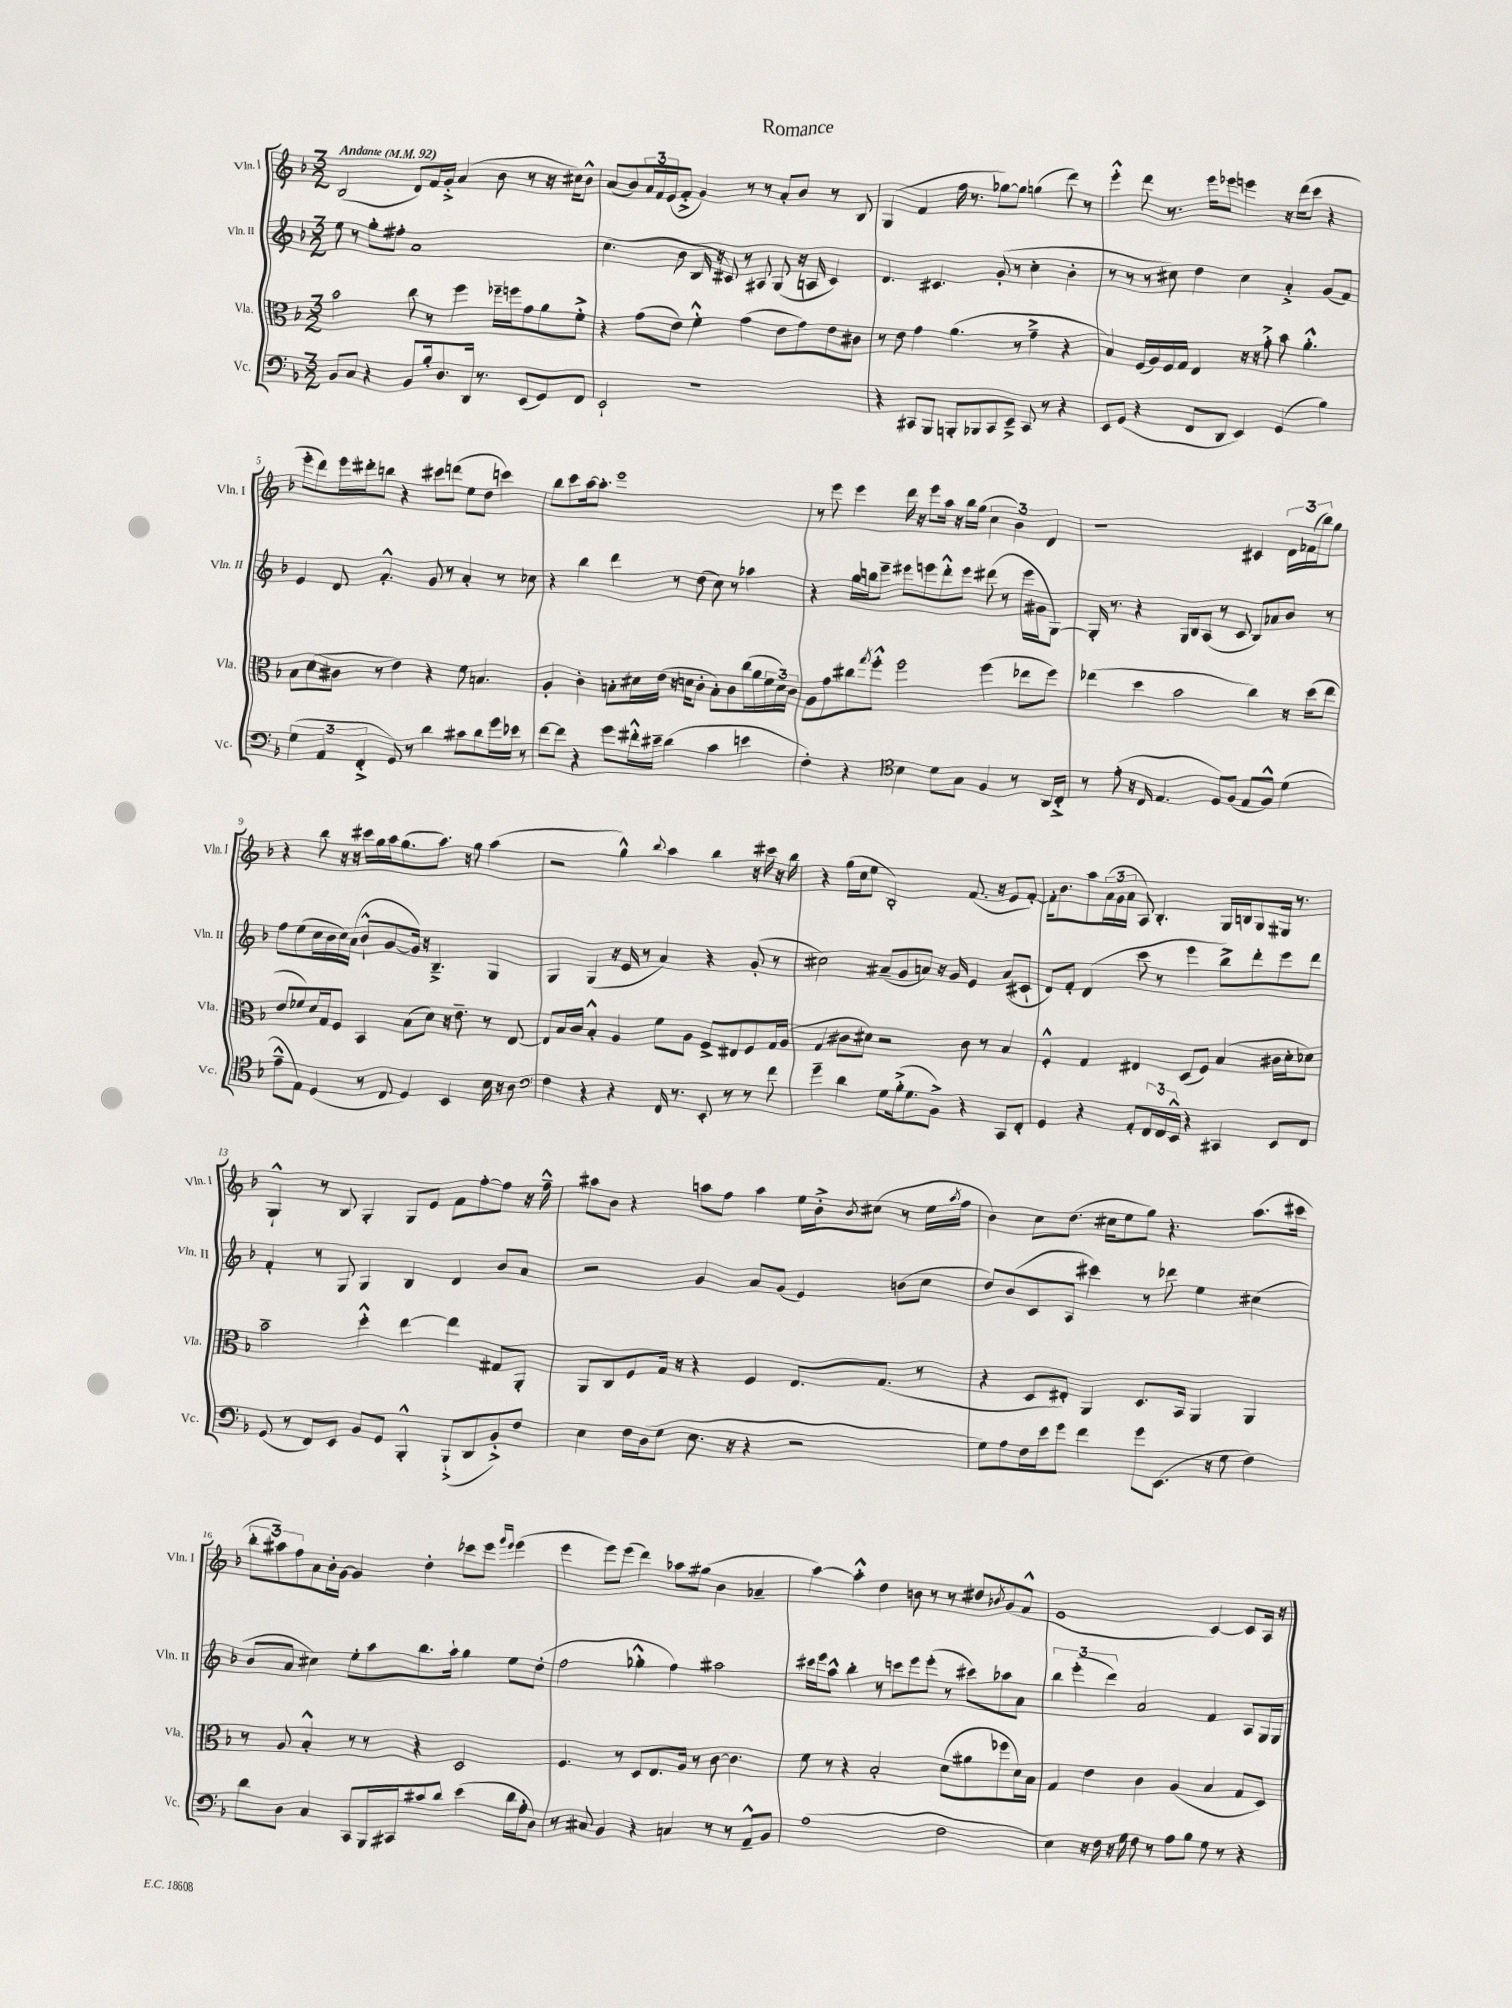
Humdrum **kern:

**kern	**kern	**kern	**kern
*staff4	*staff3	*staff2	*staff1
*clefF4	*clefC3	*clefG2	*clefG2
*k[b-]	*k[b-]	*k[b-]	*k[b-]
*M3/2	*M3/2	*M3/2	*M3/2
*MM92	*MM92	*MM92	*MM92
8BB-	2b-	8ee	(2B-
8C	.	8r	.
4r	.	8gg'	.
.	.	8ff#'	.
8BB-	8cc	1a	8d)
16B-'	8r	.	16f
8.D	.	.	16g'^
.	4ff	.	(4a
16DD	.	.	.
8.r	.	.	.
.	16ff-~	.	8b-
.	16ff	.	.
(8EE	8g	.	8r
8GG)	8a	.	16r
.	.	.	16cc#)
8FF	8f'^	.	8b-^^
=	=	=	=
2EE`	4r	(4.cc	(8a
.	.	.	8b-)
.	(8g	.	24a
.	.	.	24f
.	.	.	(24e
.	8e)	8b-	8f'^
1r	4f'^^	16B-	4g)
.	.	16r	.
.	.	8c#)	.
.	(4g	8r	8r
.	.	8A#	8r
.	8e	(8G	8a'
.	8g)	16r	8b-
.	.	16A	.
.	8e	4c#)	8r
.	8c#	.	8B-
=	=	=	=
4r	8r	4.d	(4G
.	8e	.	.
8CC#	4g	.	4f
8BBB-	.	4.c#	.
8BBB'	(4.a	.	16ff
.	.	.	8.r
8BBB-	.	.	.
8CC#	.	(8g'	[8gg-)
8EE~^	8r	8r	8gg-]
8CC#	4g~^	4cc'	(4gg
8r	.	.	.
4r	4r	4b-'	8ddd)
.	.	.	8r
=	=	=	=
8EE	4B-)	8r	4eee'^^
(8GG	.	8r	.
4r	(16F	8r	8ddd
.	16A)	.	.
.	16F	8cc#)	8.r
.	16G	.	.
8FF	4E	4dd	.
.	.	.	16eee
8DD	.	.	8eee-
4EE)	16r	4cc#	4eee
.	16r	.	.
.	8g'^	.	.
(4GG	8b-	4a'^	16r
.	.	.	(16ddd
.	4.a'^^	.	8ccc
4B-)	.	(8g	4r
.	.	8f)	.
=	=	=	=
(6G	8B-	4e	8eee'
.	(8d	.	8ddd)
6AA	.	.	.
.	8c#	8d	16eee
.	.	.	16ddd#'
6FF'^	.	.	.
.	8r	4.f'^^	8bb
8GG)	4e)	.	4r
8r	.	.	.
4d	4r	8g	8ccc#
.	.	8r	(8ddd
8c#	8f	4a'	8ee
8d	4.B	.	8dd
16g	.	8r	4ccc)
16e-	.	.	.
8r	.	8cc-	.
=	=	=	=
[8f	4A'	4r	8bb-
8f]	.	.	8ccc
4r	4c'	4bb-	[16aa
.	.	.	8.aa']
8g	8B'	4ddd	1eee
16f#'^^	16d#	.	.
16e#~	(16e	.	.
(4d	16r	8r	.
.	16d	.	.
.	8c'	(8dd	.
4c	8B')	8cc)	.
.	8c	8r	.
4e	(16cc	4aa-	.
.	16a	.	.
.	24f	.	.
.	24d)	.	.
.	24c	.	.
=	=	=	=
4F')	8A	4r	8r
.	8g	.	8eee
4r	8cc#	16gg	4eee
.	.	16bb	.
.	8qgg	.	.
.	8ff'^^	8eee~	.
*clefC4	*	*	*
4B-	2ff	8eee#	16ddd
.	.	.	16r
.	.	8eee	8eee
8d	.	8ddd'^^	16aa
.	.	.	16r
8G	.	8eee	16bb-
.	.	.	(16gg
4F	(4ff	(8ddd#	6cc
.	.	8r	.
.	.	.	6b-)
8r	8ee-	16eee	.
.	.	16g#	.
.	.	.	6d
16AA	8ff)	[8G)	.
16C'^	.	.	.
=	=	=	=
8r	(4ee-	16G']	1r
.	.	8.r	.
(8e'	.	.	.
16r	4dd	4r	.
16C	.	.	.
4.E	.	.	.
.	2b-	16G	.
.	.	16B-	.
.	.	(8A	.
8D)	.	8r	.
(8F	.	8c	.
8E	4cc)	8B-)	4c#
8F^^)	.	8a-	.
(4d	16r	8b-	24d
.	.	.	(24f-
.	(16dd	.	.
.	.	.	24bb-)
.	8ee-	8r	8gg
=	=	=	=
8e~^^	8e	8ff	4r
8E)	8f-)	(8ee	.
(4D	16d	16cc	8bb-
.	16G	16b-	.
.	8F	16cc)	16r
.	.	(16a	16r
8r	4BB-	8b-`^^	16ccc#
.	.	.	16gg
8C	.	[8g	16aa
.	.	.	(8.gg
4D)	(8B-	16g])	.
.	.	16r	.
.	8d)	4.B-~^	8.aa)
4BB-	16r	.	.
.	8.e~	.	16r
.	.	.	8gg
16B-	8r	4G	(4aa
16r	.	.	.
8A	[8E	.	.
=	=	=	=
*clefF4	*	*	*
4F	8E]	4G	2r
.	16B-	.	.
.	16c	.	.
4r	4B-'^^	(4G	.
4r	4A	16r	4gg^^)
.	.	16e	.
.	.	8r	.
.	.	.	8qqbb-
16FF	8f	4a)	4aa
8.r	.	.	.
.	8A	.	.
8EE'	8F^	4r	4bb-
8r	8E#	.	.
8r	8F	(8g'	16r
.	.	.	16ccc#
8f	16G	8r	16r
.	(16A	.	16bb-
=	=	=	=
4g~	4G	2cc#)	4r
4d	8c#	.	(16gg
.	.	.	16cc
.	8d#)	.	8ee
8G	2r	(8a#~	2B-')
(16B-'^	.	8g	.
8.G	.	.	.
.	.	8a)	.
8BB-^)	.	16r	.
.	.	16g	.
4r	8c#	4e	(8.f
.	8r	.	.
.	.	.	16r
8CC	4B-	(8a	8e
8FF'	.	8c#`	[8f')
=	=	=	=
4GG	4F'^^	8d)	16f']
.	.	.	8.b-
.	.	8f'	.
4r	4G	(4d	8aa
.	.	.	(24a
.	.	.	24g
.	.	.	24a
8AA'	4E#	8ccc	8A)
24FF	.	8r	4.B-'
24FF	.	.	.
24EE^^	.	.	.
4r	(8D	4eee	.
.	8F)	.	.
4CC#	(4B-	8bb-^)	16G
.	.	.	16B
.	.	8ddd'	8G
8EE	16c#	8eee	16G#
.	16d'	.	8.r
8FF	8d-)	8ddd	.
=	=	=	=
(8GG	2b-~	4f'	4G`^^
8r	.	.	.
8FF)	.	8r	8r
8EE	.	8G	8B-
8BB-	4dd'^^	4G	4G'
8GG	.	.	.
4BBB-'^^	[4ee	4B-	8G
.	.	.	8e
(8BBB-`^	4ee]	4d	8f
8DD	.	.	[8ff'
8BB-'^)	8G#	8b-	8ff]
8F	8AA'	8a	16r
.	.	.	16ff~^^
=	=	=	=
4E	8AA	2r	8aa#
.	8C	.	8b-
16F	8F	.	4r
(16D	.	.	.
8G	16G	.	.
.	16r	.	.
8.E	4r	4g	8aa
.	.	.	8ff
16r	.	.	.
4r	4F	8a	4aa
.	.	(8g	.
2r	8.E	4e)	16ee
.	.	.	16b-'^
.	.	.	8qb-
.	.	.	(8cc#
.	(8.G	.	.
.	.	(8b	8r
.	8r	8cc	16ee
.	.	.	8qaa
.	.	.	16ff
=	=	=	=
8G)	4r	8dd)	4b-)
8A	.	(8b-	.
16F	8D	8c	8cc
16e	.	.	.
8g	8E#')	8A	(8.dd
4f	4AA	4ccc#)	.
.	.	.	16cc#
.	.	.	8ee
8g	8.D	8r	8gg)
(8.EE	.	8ddd-	4.r
.	16BB-	.	.
.	4AA	4ee	.
16r	.	.	.
8G	.	.	.
4F)	4AA	(4cc#	(8.aa
.	.	.	16ccc#
=	=	=	=
8d	8r	8b-	12bb-'
.	.	.	12aa#)
8D	8A	8a	.
.	.	.	12ff
4C	4B-'^^	4cc#)	8a
.	.	.	16b-'
.	.	.	[16g
8CC	8r	8ee'	4g]
16BBB-	8r	8aa	.
16CC#	.	.	.
8c#	4r	8.bb-	4dd'
8d	.	.	.
.	.	16aa`	.
(4e	2D	4gg	8ccc-
.	.	.	8eee
.	.	.	16qqggg
.	.	.	16qqeee
16d	.	8ee	(4eee
16A'	.	.	.
8D)	.	(8dd'	.
=	=	=	=
8r	4.F	2ff	4eee
8C#	.	.	.
4BB-	.	.	8eee)
.	8r	.	(8eee
4r	8D	4gg-'^^	4ddd)
.	8.E	.	.
4C	.	4ff)	8aa-
.	16A	.	.
.	8r	.	(8gg#
8r	[8c	2aa#	4b-
8r	4.c]	.	.
8AA~^^	.	.	4a-~
8BB-	.	.	.
=	=	=	=
(1A	8f	16ccc#	[4aa)
.	.	16eee	.
.	8r	8aa^^	.
.	4r	4bb-'	4aa'^^]
.	2B-'	8r	4dd
.	.	8ccc	.
.	.	8eee	8b
.	.	(8eee'	8r
2F	(8d	8r	8r
.	8a#	8ccc#)	8dd#
.	.	.	8qb-
.	8ff-	8aa-	(8g
.	16d)	8a	8f^^
.	16B-	.	.
=	=	=	=
4E)	4G	6bb-	1e
.	.	(6eee'	.
16r	4e	.	.
16F	.	.	.
.	.	6ddd)	.
16r	.	.	.
16G	.	.	.
8F	4c	2a	.
8r	.	.	.
8A	(4A	.	.
8B-	.	.	.
8G	4B-	4f	[4c)
8r	.	.	.
4r	8G	8A	8c]
.	8D)	16G	16A
.	.	16G	16r
==	==	==	==
*-	*-	*-	*-
